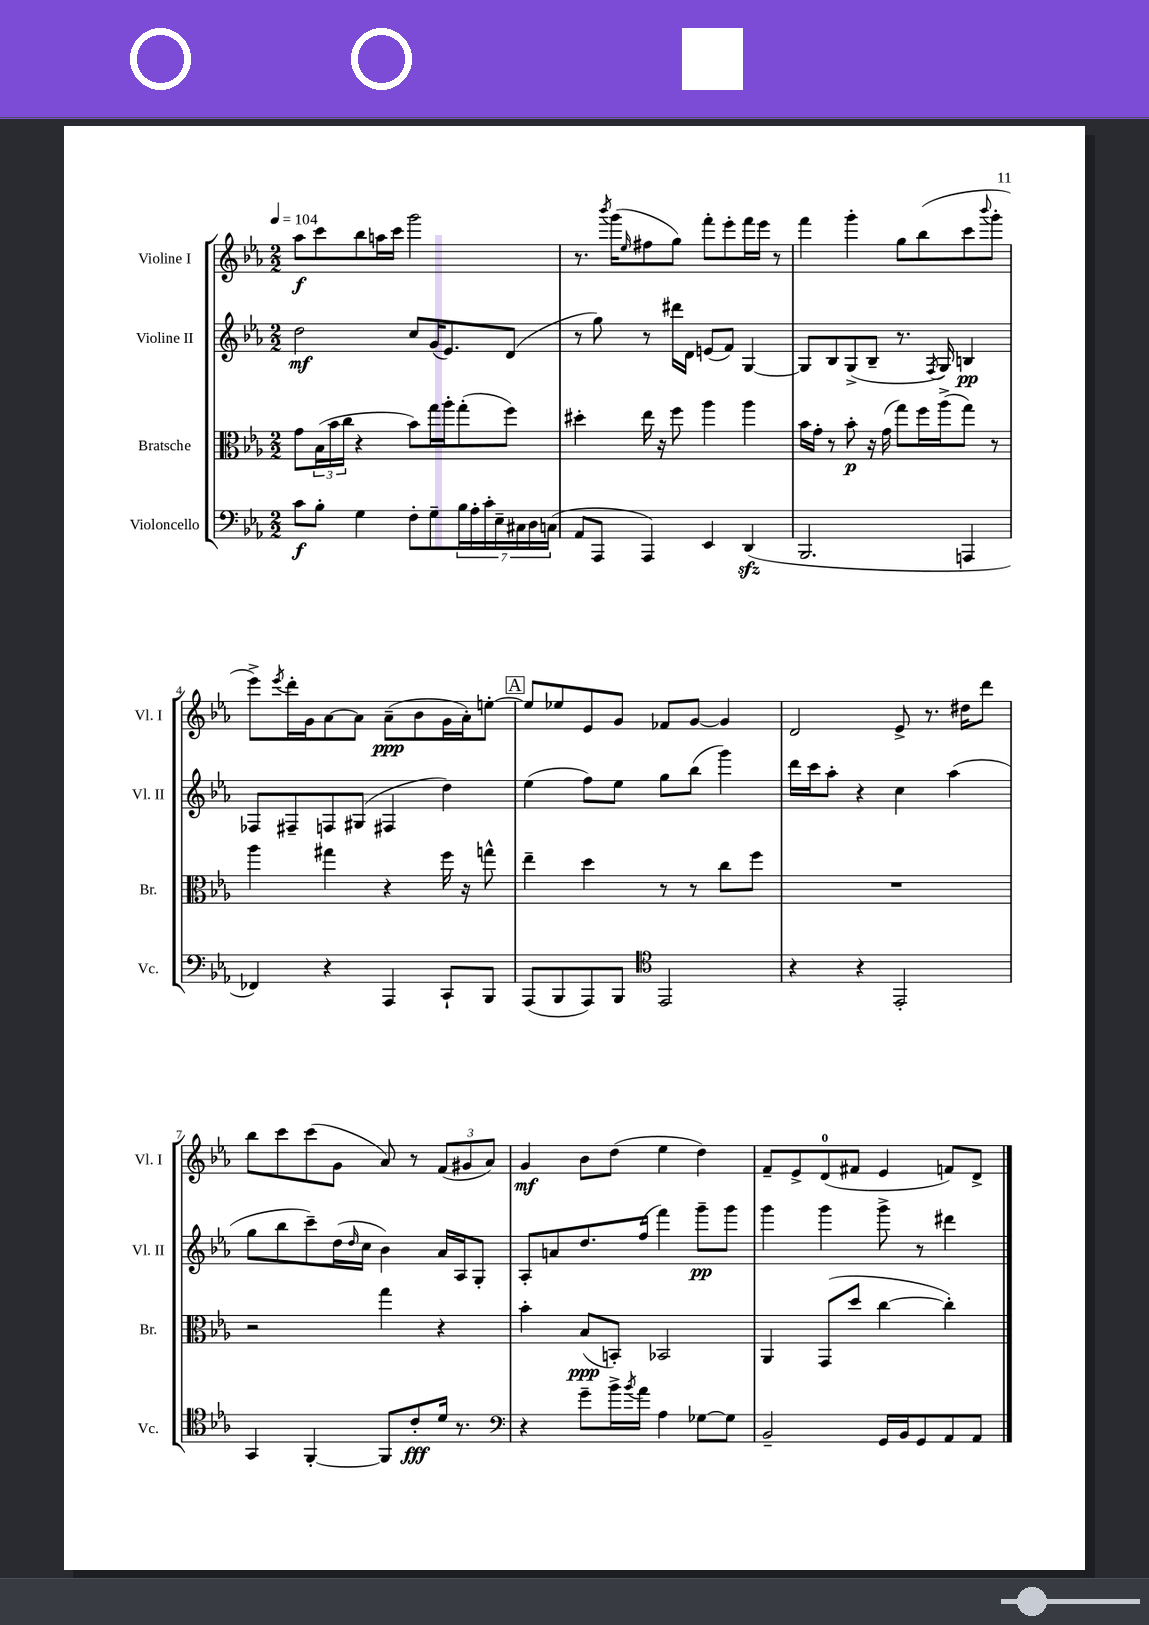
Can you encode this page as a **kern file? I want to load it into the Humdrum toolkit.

**kern	**dynam	**kern	**dynam	**kern	**dynam	**kern	**dynam
*part4	*part4	*part3	*part3	*part2	*part2	*part1	*part1
*staff4	*staff4	*staff3	*staff3	*staff2	*staff2	*staff1	*staff1
*I"Violoncello	*	*I"Bratsche	*	*I"Violine II	*	*I"Violine I	*
*I'Vc.	*	*I'Br.	*	*I'Vl. II	*	*I'Vl. I	*
*clefF4	*	*clefC3	*	*clefG2	*	*clefG2	*
*k[b-e-a-]	*	*k[b-e-a-]	*	*k[b-e-a-]	*	*k[b-e-a-]	*
*M2/2	*	*M2/2	*	*M2/2	*	*M2/2	*
*MM104	*	*MM104	*	*MM104	*	*MM104	*
=1	=1	=1	=1	=1	=1	=1	=1
8c\L	f	8g\L	.	2dd\	mf	8aa-\L	f
8B-'\J	.	(24B-\L	.	.	.	8ccc\	.
.	.	24b-\	.	.	.	.	.
.	.	24cc\JJ	.	.	.	.	.
4G\	.	4r	.	.	.	8bb-\	.
.	.	.	.	.	.	16aan\L	.
.	.	.	.	.	.	16ccc\JJ	.
8F'\L	.	8b-\L)	.	8cc/L	.	2ggg\	.
8G~\	.	16gg\L	.	(16g/K	.	.	.
.	.	16aa-'\J	.	8.e-/)	.	.	.
28B-\L	.	(8gg'\	.	.	.	.	.
28A-'\	.	.	.	.	.	.	.
28c'\	.	.	.	.	.	.	.
28E-~\	.	.	.	.	.	.	.
.	.	8ff\J)	.	(8d/J	.	.	.
28C#X\	.	.	.	.	.	.	.
28D\	.	.	.	.	.	.	.
(28Cn\JJ	.	.	.	.	.	.	.
=2	=2	=2	=2	=2	=2	=2	=2
8AA-/L	.	4dd#X'\	.	8r	.	8.r	.
8AAA-/J	.	.	.	8gg\)	.	.	.
.	.	.	.	.	.	8qbbb-/	.
.	.	.	.	.	.	(16ggg\KL	.
.	.	.	.	.	.	16qqee-/	.
4AAA-/)	.	16ee-\	.	8r	.	8ff#X\	.
.	.	16r	.	.	.	.	.
.	.	8ff\	.	16ddd#X\LL	.	8gg\J)	.
.	.	.	.	16d\JJ	.	.	.
4EE-/	.	4aa-\	.	(8en/L	.	8fff'\L	.
.	.	.	.	8f/J)	.	8eee-'\	.
(4DDzz/	.	4aa-\	.	[4G/	.	16fff\L	.
.	.	.	.	.	.	16eee-\JJ	.
.	.	.	.	.	.	8r	.
=3	=3	=3	=3	=3	=3	=3	=3
2.BBB-/	.	16b-\LL	.	8G/L]	.	4fff\	.
.	.	16g'\JJ	.	.	.	.	.
.	.	8r	.	8B-/	.	.	.
.	.	8b-'\	p	(8G^/	.	4ggg'\	.
.	.	16r	.	8B-~/J	.	.	.
.	.	(16g\	.	.	.	.	.
.	.	8gg\L)	.	8.r	.	8gg\L	.
.	.	16ff\L	.	.	.	(8bb-\	.
.	.	.	.	8qF/	.	.	.
.	.	(16aa-^\J	.	16G/)	.	.	.
4AAAn/	.	8gg\J)	.	4Bn/	pp	8ccc\	.
.	.	.	.	.	.	8qqbbb-/	.
.	.	8r	.	.	.	8ggg'\J	.
!!LO:LB:g=z
=4	=4	=4	=4	=4	=4	=4	=4
4FF-X/)	.	4aa-\	.	8F-X/L	.	8eee-^\L)	.
.	.	.	.	.	.	8qeee-/	.
.	.	.	.	8F#X~/	.	16ddd'\L	.
.	.	.	.	.	.	16g\J	.
4r	.	4gg#X\	.	8Fn/	.	[8a-\	.
.	.	.	.	(8G#X/J	.	8a-\J]	.
4AAA-/	.	4r	.	4F#X/	.	(8a-~\L	ppp
.	.	.	.	.	.	8b-\	.
8CC`/L	.	16ff\	.	4dd\)	.	16g\L	.
.	.	16r	.	.	.	16a-'\J)	.
8BBB-/J	.	8ggn^^\	.	.	.	[8een'\J	.
!!LO:REH:place=s1:t=A
=5	=5	=5	=5	=5	=5	=5	=5
(8AAA-/L	.	4ee-~\	.	(4ee-\	.	8ee/L]	.
8BBB-/	.	.	.	.	.	8ee-X/	.
8AAA-/)	.	4dd\	.	8ff\L)	.	8e-/	.
8BBB-/J	.	.	.	8ee-\J	.	8g/J	.
*clefC4	*	*	*	*	*	*	*
2EE-/	.	8r	.	8gg\L	.	8f-X/L	.
.	.	8r	.	(8bb-\J	.	[8g/J	.
.	.	8cc\L	.	4ggg\)	.	4g/]	.
.	.	8ff\J	.	.	.	.	.
=6	=6	=6	=6	=6	=6	=6	=6
4r	.	1r	.	16ddd\LL	.	2d/	.
.	.	.	.	16ccc\J	.	.	.
.	.	.	.	8aa-'\J	.	.	.
4r	.	.	.	4r	.	.	.
2EE-'/	.	.	.	4cc\	.	8e-^/	.
.	.	.	.	.	.	8.r	.
.	.	.	.	(4aa-\	.	.	.
.	.	.	.	.	.	16dd#X\KL	.
.	.	.	.	.	.	8ddd\J	.
!!LO:LB:g=z
=7	=7	=7	=7	=7	=7	=7	=7
4GG/	.	2r	.	8gg\L	.	8bb-\L	.
.	.	.	.	8bb-\	.	8ccc\	.
[4FF'/	.	.	.	8ccc~\)	.	(8ccc\	.
.	.	.	.	(16dd\L	.	8g\J	.
.	.	.	.	16qqdd/	.	.	.
.	.	.	.	16cc\JJ	.	.	.
8FF/L]	.	4gg\	.	4b-\)	.	8a-/)	.
8c'/	fff	.	.	.	.	8r	.
16d/Jk	.	4r	.	16a-/LL	.	(12f/L	.
8.r	.	.	.	16A-/J	.	.	.
.	.	.	.	.	.	12g#X/	.
.	.	.	.	8G'/J	.	.	.
.	.	.	.	.	.	12a-/J)	.
=8	=8	=8	=8	=8	=8	=8	=8
*clefF4	*	*	*	*	*	*	*
4r	.	4b-'\	.	8A-'/L	.	4g/	mf
.	.	.	.	8an/	.	.	.
8g~\L	.	(8B-/L	ppp	8.dd/	.	8b-\L	.
16b-^\L	.	8BBn'/J)	.	.	.	(8dd\J	.
8qb-/	.	.	.	.	.	.	.
16a-\JJ	.	.	.	(16ff/Jk	.	.	.
4A-\	.	2BB-X/	.	4fff\)	.	4ee-\	.
[8G-X\L	.	.	.	8ggg~\L	pp	4dd\)	.
8G-\J]	.	.	.	8ggg\J	.	.	.
=9	=9	=9	=9	=9	=9	=9	=9
2BB-~/	.	4AA-/	.	4ggg\	.	8f~/L	.
.	.	.	.	.	.	8e-^/	.
.	.	(8GG/L	.	4ggg\	.	(8d/	.
.	.	8dd/J	.	.	.	8f#X/J	.
16GG/LL	.	[4cc\	.	8ggg^\	.	4e-/	.
16BB-/J	.	.	.	.	.	.	.
8GG/	.	.	.	8r	.	.	.
8AA-/	.	4cc'\])	.	4ddd#X\	.	8fn/L)	.
8AA-/J	.	.	.	.	.	8d^/J	.
==	==	==	==	==	==	==	==
*-	*-	*-	*-	*-	*-	*-	*-
